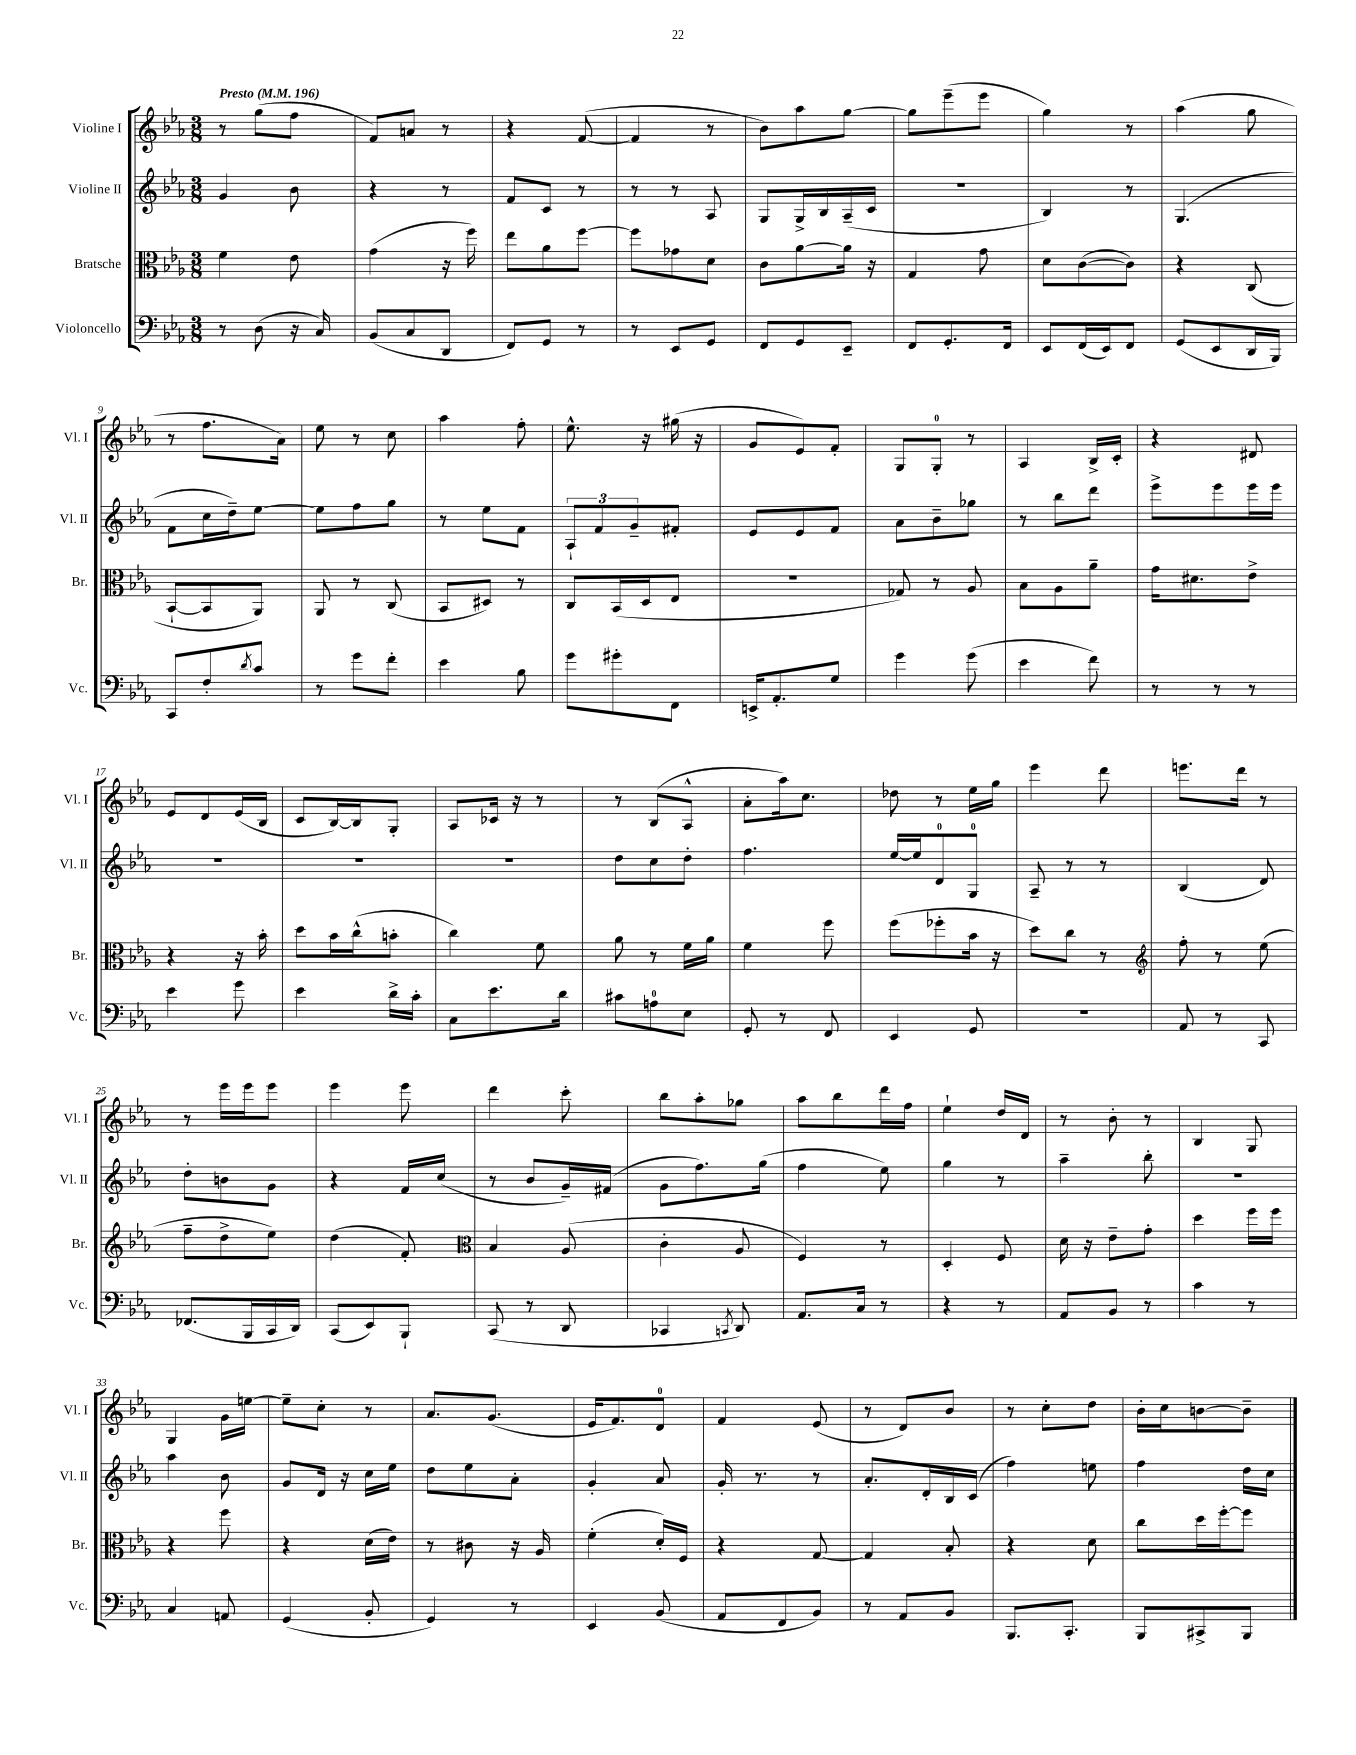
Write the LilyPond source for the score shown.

<<
\new StaffGroup <<
\new Staff = "s0" \with { instrumentName = "Violine I" shortInstrumentName = "Vl. I" } {
    \clef treble \key ees \major \numericTimeSignature \time 3/8 \tempo "Presto" 4 = 196
    r8 g''8( f''8 |
    f'8) a'8 r8 |
    r4 f'8~( |
    f'4 r8 |
    bes'8) aes''8 g''8~ |
    g''8 ees'''8--( ees'''8 |
    g''4) r8 |
    aes''4( g''8 |
    r8 f''8. aes'16) |
    ees''8 r8 c''8 |
    aes''4 f''8-. |
    ees''8.-^ r16 gis''16( r16 |
    g'8 ees'8) f'8-. |
    g8 g8-0-. r8 |
    aes4 bes16-> c'16-. |
    r4 dis'8 |
    ees'8 d'8 ees'16( bes16 |
    c'8 bes16~) bes16 g8-. |
    aes8 ces'16 r16 r8 |
    r8 bes8( aes8-^ |
    aes'8-. aes''16) c''8. |
    des''8 r8 ees''16 g''16 |
    ees'''4 d'''8 |
    e'''8. d'''16 r8 |
    r8 ees'''16 ees'''16 ees'''8 |
    ees'''4 ees'''8 |
    d'''4 c'''8-. |
    bes''8 aes''8-. ges''8 |
    aes''8 bes''8 d'''16 f''16 |
    ees''4-! d''16 d'16 |
    r8 bes'8-. r8 |
    bes4 g8 |
    g4 g'16 e''16~ |
    e''8-- c''8-. r8 |
    aes'8. g'8.( |
    ees'16 f'8.) d'8-0 |
    f'4 ees'8( |
    r8 d'8) bes'8 |
    r8 c''8-. d''8 |
    bes'16-. c''16 b'8~ b'8-- \bar "|." |
}
\new Staff = "s1" \with { instrumentName = "Violine II" shortInstrumentName = "Vl. II" } {
    \clef treble \key ees \major \numericTimeSignature \time 3/8
    g'4 bes'8 |
    r4 r8 |
    f'8 c'8 r8 |
    r8 r8 aes8 |
    g8 g16-> bes16 aes16--( c'16 |
    R4. |
    bes4) r8 |
    g4.( |
    f'8 c''16 d''16--) ees''8~ |
    ees''8 f''8 g''8 |
    r8 ees''8 f'8 |
    \tuplet 3/2 { aes8-! f'8 g'8-- } fis'8-. |
    ees'8 ees'8 f'8 |
    aes'8 bes'8-- ges''8 |
    r8 bes''8 d'''8 |
    ees'''8-> ees'''8 ees'''16 ees'''16 |
    R4. |
    R4. |
    R4. |
    d''8 c''8 d''8-. |
    f''4. |
    ees''16~ ees''16 d'8-0 g8-0 |
    aes8-- r8 r8 |
    bes4( d'8) |
    d''8-. b'8 g'8 |
    r4 f'16 c''16( |
    r8 bes'8 g'16--) fis'16( |
    g'8 f''8.) g''16( |
    f''4 ees''8) |
    g''4 r8 |
    aes''4-- bes''8-. |
    R4. |
    aes''4 bes'8 |
    g'8 d'16 r16 c''16 ees''16 |
    d''8 ees''8 aes'8-. |
    g'4-. aes'8 |
    g'16-. r8. r8 |
    aes'8.-. d'16-. bes16 c'16( |
    f''4) e''8 |
    f''4 d''16 c''16 \bar "|." |
}
\new Staff = "s2" \with { instrumentName = "Bratsche" shortInstrumentName = "Br." } {
    \clef alto \key ees \major \numericTimeSignature \time 3/8
    f'4 ees'8 |
    g'4( r16 f''16) |
    ees''8 aes'8 f''8~ |
    f''8 ges'8 d'8 |
    c'8 aes'8~ aes'16 r16 |
    g4 g'8 |
    d'8 c'8~( c'8) |
    r4 c8( |
    bes,8~-! bes,8 aes,8) |
    aes,8 r8 c8( |
    bes,8 dis8) r8 |
    c8 bes,16( d16 ees8 |
    R4. |
    ges8) r8 aes8 |
    bes8 aes8 aes'8-- |
    g'16 dis'8. ees'8-> |
    r4 r16 bes'16-. |
    d''8 bes'16 c''16-^( b'8-. |
    c''4) f'8 |
    aes'8 r8 f'16 aes'16 |
    f'4 f''8 |
    f''8( fes''8-. bes'16 r16 |
    d''8) c''8 r8 |
    \clef treble f''8-. r8 ees''8( |
    f''8-- d''8-> ees''8) |
    d''4( f'8-.) |
    \clef alto bes4 aes8( |
    c'4-. aes8 |
    f4) r8 |
    d4-. f8 |
    d'16 r16 ees'8-- g'8-. |
    d''4 f''16 f''16 |
    r4 f''8 |
    r4 d'16( ees'16) |
    r8 cis'8 r16 aes16 |
    f'4-.( d'16-.) f16 |
    r4 g8~ |
    g4 bes8-. |
    r4 d'8 |
    c''8 d''16 f''16~-. f''8 \bar "|." |
}
\new Staff = "s3" \with { instrumentName = "Violoncello" shortInstrumentName = "Vc." } {
    \clef bass \key ees \major \numericTimeSignature \time 3/8
    r8 d8( r16 c16) |
    bes,8( c8 d,8 |
    f,8) g,8 r8 |
    r8 ees,8 g,8 |
    f,8 g,8 ees,8-- |
    f,8 g,8.-. f,16 |
    ees,8 f,16( ees,16) f,8 |
    g,8( ees,8 d,16 bes,,16) |
    c,8 f8-. \acciaccatura { d'8 } c'8 |
    r8 g'8 f'8-. |
    ees'4 bes8 |
    g'8 gis'8-. f,8 |
    e,16-> aes,8.-. g8 |
    g'4 g'8( |
    ees'4 f'8) |
    r8 r8 r8 |
    ees'4 g'8 |
    ees'4 d'16-> c'16-. |
    c8 ees'8. d'16 |
    cis'8 a8-0 ees8 |
    g,8-. r8 f,8 |
    ees,4 g,8 |
    R4. |
    aes,8 r8 c,8 |
    fes,8.( bes,,16 c,16 d,16) |
    c,8( ees,8) bes,,8-! |
    c,8( r8 d,8 |
    ces,4 \acciaccatura { c,8 } d,8) |
    aes,8. c16 r8 |
    r4 r8 |
    aes,8 bes,8 r8 |
    c'4 r8 |
    c4 a,8 |
    g,4( bes,8-. |
    g,4) r8 |
    ees,4 bes,8( |
    aes,8 f,8 bes,8) |
    r8 aes,8 bes,8 |
    bes,,8. c,8.-. |
    bes,,8 cis,8-> bes,,8 \bar "|." |
}
>>
>>
